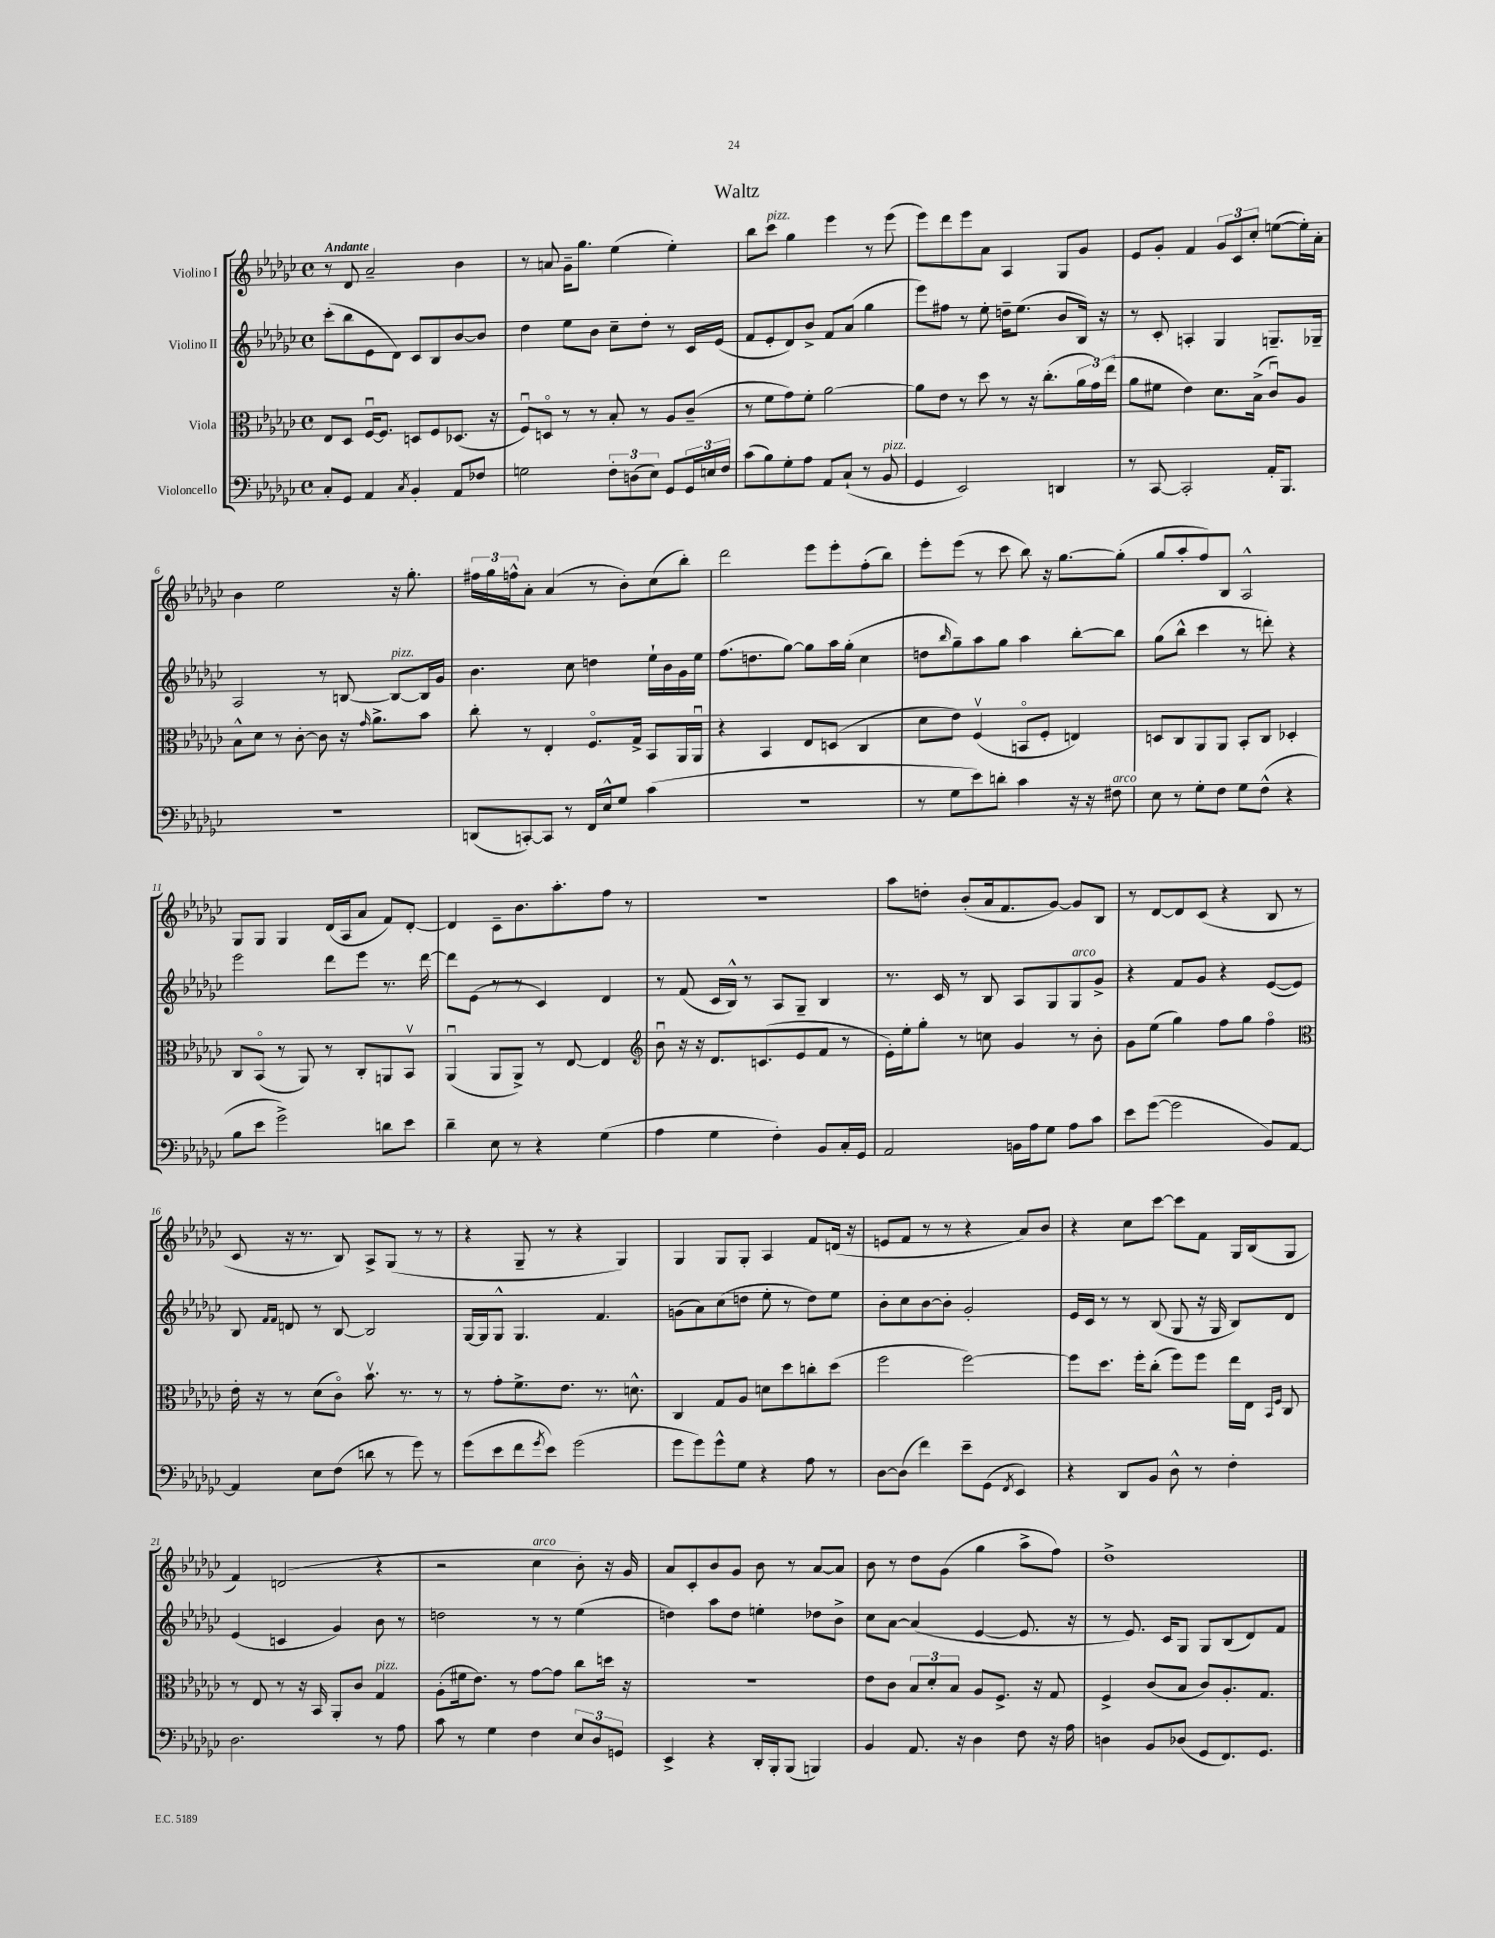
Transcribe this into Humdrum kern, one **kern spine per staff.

**kern	**kern	**kern	**kern
*staff4	*staff3	*staff2	*staff1
*clefF4	*clefC3	*clefG2	*clefG2
*k[b-e-a-d-g-c-]	*k[b-e-a-d-g-c-]	*k[b-e-a-d-g-c-]	*k[b-e-a-d-g-c-]
*M4/4	*M4/4	*M4/4	*M4/4
*met(c)	*met(c)	*met(c)	*met(c)
8C-'	8E-	(8ccc-'	8r
8GG-	8D-	8bb-	8d-
4AA-	[16Fu	8e-	2a-~
.	8.F]	.	.
.	.	8d-)	.
8qC-	.	.	.
4BB-'	8D	8c-	.
.	8F	8B-	.
8AA-	(8.D-	[8b-	4b-
8F-	.	8b-]	.
.	16r	.	.
=	=	=	=
2G	8Fu)	4dd-	8r
.	8Do	.	8a
.	8r	8ee-	16g-~
.	.	.	8.gg-
.	8r	8b-	.
12F'	8B-'	8cc-~	(4ee-
(12D	.	.	.
.	8r	8dd-'	.
12E-)	.	.	.
8GG-	8A-	8r	4ee-')
24GG-	(8c-~	16c-	.
24E	.	.	.
.	.	(16e-	.
24F	.	.	.
=	=	=	=
(8c-	8r	8f	8bb-
8B-)	8f	8e-'	8ccc-
8G-'	8g-)	8d-)	4gg-
8A-	8f'	8b-^	.
8AA-	[2a-	8f	4eee-
(8C-`	.	(8a-	.
8r	.	4gg-	8r
8BB-	.	.	(8eee-
=	=	=	=
4GG-	8a-]	8eee-)	8eee-)
.	8e-	8ff#	8ddd-
2EE-)	8r	8r	8eee-
.	8dd-	8ee-'	8a-
.	8r	16dd~	4A-
.	.	(8.ee-	.
.	16r	.	.
.	(8.cc-'	.	.
4DD	.	8b-	8G-
.	24a-	16B-)	8g-
.	24g-)	.	.
.	.	16r	.
.	(24ee-	.	.
=	=	=	=
8r	8a-	8r	8e-
[8CC-	8f#	8c-'	8g-'
2CC-']	4e-)	4A'	4f
.	8.d-	4G-	12g-
.	.	.	12c-
.	.	.	12cc-'
.	(16B-^	.	.
16AA-'	8c-u)	8.G~	([8ee
8.BBB-	.	.	.
.	8A-	.	16ee'])
.	.	16G-~	16a-'
=	=	=	=
1r	8B-^^	2A-	4b-
.	8d-	.	.
.	8r	.	2ee-
.	[8c-'	.	.
.	8c-]	8r	.
.	16r	[8B	.
.	16qqg-	.	.
.	8.a-^	.	.
.	.	8B_	16r
.	.	.	8.gg-'
.	8b-	16B]	.
.	.	16g-	.
=	=	=	=
(8DD	8cc-'	4.b-	24ff#
.	.	.	24gg-
.	.	.	24ff^^
[8CC')	8r	.	8a-'
8CC]	4E-'	.	(4a-
8r	.	8cc-	.
16FF	8.Fo	4dd	8r
16E-^^	.	.	.
8G-	.	.	8b-')
.	16G-^	.	.
(4c-	8BB-	16ee-`	(8cc-
.	.	16b-	.
.	16AA-	16g-	8bb-')
.	16AA-u	16ee-	.
=	=	=	=
1r	4r	(8.ff	2ddd-
.	.	8.dd	.
.	4BB-	.	.
.	.	[8gg-)	.
.	8E-	8gg-]	8eee-
.	(8D	16aa-	8eee-'
.	.	(16gg-'	.
.	4C-	4cc-	(8ff'
.	.	.	8bb-)
=	=	=	=
8r	8d-	8dd	8eee-'
.	.	16qqbb-	.
8G-	8e-)	8gg-~)	(8eee-
8e-)	(4Fv	8aa-	8r
8d'	.	8gg-	8ccc-
4c-	8BBo	4aa-	8bb-)
.	8F'	.	16r
.	.	.	[8.gg-
16r	4E)	[8bb-'	.
16r	.	.	.
8F#	.	8bb-]	(8gg-']
=	=	=	=
8E-	8D	(8gg-	8gg-
8r	8C-	8bb-^^	8aa-'
8G-'	8AA-	4ccc-	8ff)
8F	8AA-	.	8B-
8G-	8BB-'	8r	2A-^^
(8F^^	8C-	8ddd')	.
4r	4D-'	4r	.
=	=	=	=
8B-	8C-	2eee-	8G-
8e-	(8BB-o	.	8G-
2g-^)	8r	.	4G-
.	8AA-)	.	.
.	8r	8ddd-	(16d-
.	.	.	16A-
.	8C-'	8eee-	8a-
8d	8AA	8.r	8f)
8e-	8BB-v	.	[8d-'
.	.	[16ddd-	.
=	=	=	=
4d-~	(4AA-u	8ddd-]	4d-]
.	.	(8e-	.
8E-	8AA-	8r	8c-~
8r	8AA-^)	8r	8.b-
4r	8r	4c-)	.
.	.	.	8.aa-'
.	[8E-	.	.
(4G-	4E-]	4d-	8ff
.	.	.	8r
=	=	=	=
*	*clefG2	*	*
4A-	8b-u	8r	1r
.	16r	(8f	.
.	16r	.	.
4G-	8.d-	16c-	.
.	.	16B-^^)	.
.	.	8r	.
.	(8.c	.	.
4F')	.	8A-	.
.	8e-	8G-~	.
8BB-	8f	4B-	.
16C-'	8r	.	.
16GG-	.	.	.
=	=	=	=
2AA-	16e-')	8.r	8aa-
.	16ee-'	.	.
.	8gg-'	.	8dd'
.	.	16c-	.
.	8r	8r	(8b-'
.	8cc	8B-	16a-
.	.	.	8.f
16BB	4g-	8A-	.
16A-	.	.	.
8G-	.	8G-	[8g-)
8A-	8r	8G-	8g-]
8c-	8b-'	8g-^	8B-
=	=	=	=
8e-	8g-	4r	8r
([8g-	(8ee-	.	[8d-
2g-]	4gg-)	8f	8d-]
.	.	8g-	(8c-
.	8ff	4r	4r
.	8gg-	.	.
8BB-)	4ffo	([8e-	8B-
[8AA-	.	8e-])	8r
=	=	=	=
*	*clefC3	*	*
4AA-]	16e-'	8B-	8c-
.	16r	.	.
.	.	16qqf	.
.	.	16qqf	.
.	8r	8d	16r
.	.	.	8.r
8E-	(8d-	8r	.
(8F	8c-o)	[8B-	8B-)
8d	8.b-v	2B-]	8A-^
8r	.	.	(8G-
.	8.r	.	.
8g-)	.	.	8r
8r	8r	.	8r
=	=	=	=
(8g-	8r	[16G-	4r
.	.	16G-]	.
8e-	8g-'	8G-^^	.
8f	8.f^	4.G-	8G-~
8qg-	.	.	.
8e-)	.	.	8r
.	8.e-	.	.
(2g-	.	.	4r
.	8.r	4.f	.
.	.	.	4G-)
.	8.d^^	.	.
=	=	=	=
8g-	4C-	(8g	4G-
8g-)	.	8a-)	.
8g-^^	8G-	(8cc-	8G-
8G-	8A-	8dd	8G-'
4r	8d	8ee-'	4A-
.	8dd-	8r	.
8A-	8cc'	8dd)	8f
8r	(8dd-	8ee-	(16d
.	.	.	16r
=	=	=	=
[8D-	2ff	8b-'	8e
(8D-]	.	8cc-	8f
4f)	.	[8b-	8r
.	.	8b-']	8r
8e-~	[2ff)	2g-'	4r
(8GG-	.	.	.
8qFF	.	.	.
4EE-)	.	.	8a-)
.	.	.	8b-
=	=	=	=
4r	8ff]	16e-	4r
.	.	16c-	.
.	8.dd-	8r	.
8DD-	.	8r	8cc-
.	16ff'	.	.
8BB-	(8cc-'	(8B-	[8ccc-
8D-^^	8ff)	8G-	8ccc-]
8r	8ff	16r	8f
.	.	16G-	.
4F'	16ee-	8B-)	16G-
.	16E-	.	(16B-
.	16qqBB-	.	.
.	16qqF	.	.
.	8C-	8d-	8G-
=	=	=	=
2.D-	8r	(4e-	4f)
.	8E-	.	.
.	8r	4c	(2d
.	16r	.	.
.	16BB-	.	.
.	8AA-'	4g-)	.
.	8c-	.	.
8r	4G-	8b-	4r
8A-	.	8r	.
=	=	=	=
8c-	(8A-'	2dd	2r
8r	16f#	.	.
.	8.e-)	.	.
4G-	.	.	.
.	8r	.	.
4F	[8g-	8r	4cc-
.	8g-]	8r	.
12E-	8cc-	(4ee-	8b-')
12D-	.	.	.
.	16dd	.	16r
12GG	.	.	.
.	16r	.	16g-
=	=	=	=
4EE-^	1r	4dd)	8a-
.	.	.	8c-'
4r	.	8aa-	8b-
.	.	8dd	8g-
16DD-'	.	4ee'	8b-
16BBB-'	.	.	.
(8BBB-	.	.	8r
4BBB)	.	8dd-	[8a-
.	.	8b-^	8a-]
=	=	=	=
4BB-	8e-	8cc-	8b-
.	8c-	[8a-	8r
8.AA-	12B-	(4a-]	8dd-
.	12d-'	.	.
.	.	.	(8g-
.	12B-	.	.
16r	.	.	.
4D-	8A-	[4e-	4gg-
.	8.F^	.	.
8F	.	8.e-]	8aa-^
.	16r	.	.
16r	8G-	.	8ff)
16A-	.	16r	.
=	=	=	=
4D	4F^	8r	1dd-^
.	.	8.e-)	.
8BB-	(8c-	.	.
.	.	16c-	.
(8D-	8B-	8G-	.
8GG-	8c-)	8G-	.
8.FF)	8.A-'	(8B-	.
.	.	8d-)	.
8.GG-	8.G-	.	.
.	.	8f	.
==	==	==	==
*-	*-	*-	*-
